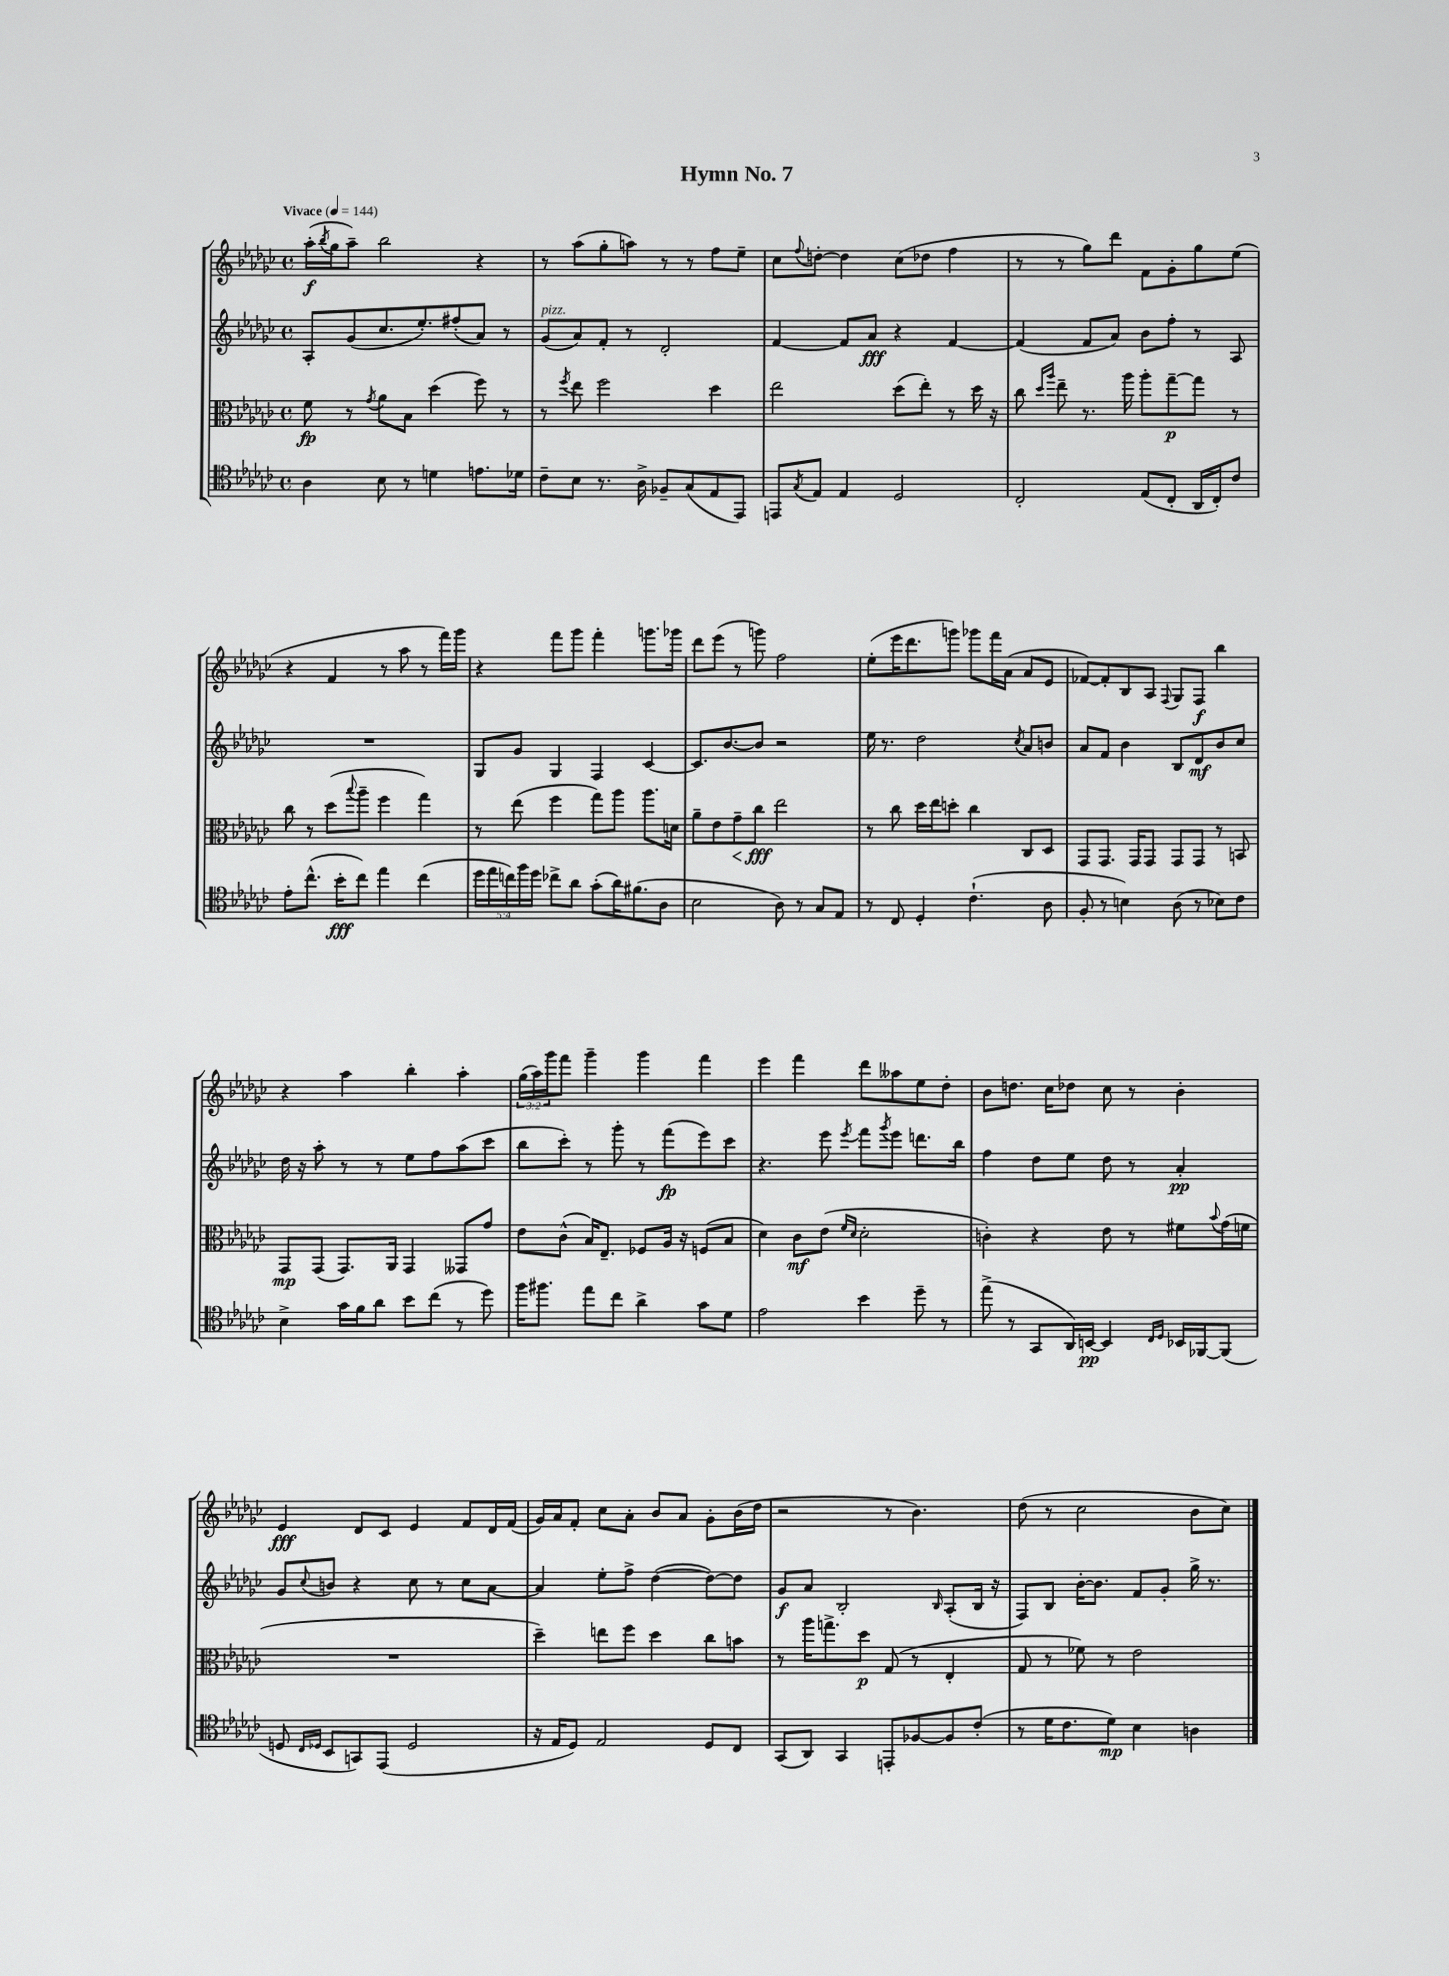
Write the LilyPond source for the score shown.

\header { title = "Hymn No. 7" }
<<
\new StaffGroup <<
\new Staff = "s0" {
    \clef treble \key ges \major \defaultTimeSignature \time 4/4 \override Staff.TupletNumber.text = #tuplet-number::calc-fraction-text \tempo "Vivace" 4 = 144
    aes''16-.\f( \acciaccatura { bes''8 } ges''16 aes''8--) bes''2 r4 |
    r8 aes''8( ges''8-. a''8) r8 r8 f''8 ees''8-- |
    ces''8 \appoggiatura { f''8 } d''8~-. d''4 ces''8( des''8 f''4 |
    r8 r8 ges''8) des'''8 f'8 ges'8-. ges''8 ees''8( |
    r4 f'4 r8 aes''8 r8 f'''16) ges'''16 |
    r4 f'''8 ges'''8 f'''4-. g'''8. ges'''16 |
    des'''8 ees'''8( r8 g'''8) f''2 |
    ees''8-.( ees'''16 des'''8. g'''8) ges'''8 f'''16 aes'16( aes'8 ees'8 |
    fes'8~) fes'8-. bes8 aes8 \appoggiatura { f8 } ges8 f8\f bes''4 |
    r4 aes''4 bes''4-. aes''4-. |
    \tuplet 3/2 { ges''16( aes''16) ges'''16 } f'''8 ges'''4-- ges'''4 f'''4 |
    ees'''4 f'''4 des'''8 aeses''8 ees''8 des''8-. |
    bes'8 d''8. ces''16 des''8 ces''8 r8 bes'4-. |
    ees'4\fff des'8 ces'8 ees'4 f'8 des'16 f'16( |
    ges'16) aes'16 f'8-. ces''8 aes'8-. bes'8 aes'8 ges'8-. bes'16( des''16 |
    r2 r8 bes'4.) |
    des''8( r8 ces''2 bes'8 ces''8) \bar "|." |
}
\new Staff = "s1" {
    \clef treble \key ges \major \defaultTimeSignature \time 4/4
    aes8-. ges'8( ces''8. ees''8.-.) fis''8-.( aes'8) r8 |
    ges'8^\markup { \italic "pizz." }( aes'8) f'8-. r8 des'2-. |
    f'4~ f'8 aes'8\fff r4 f'4~ |
    f'4( f'8 aes'8) bes'8 f''8-. r8 aes8 |
    R1 |
    ges8 ges'8 ges4 f4 ces'4~ |
    ces'8. bes'8.~ bes'8 r2 |
    ees''16 r8. des''2 \acciaccatura { ces''8 } aes'8 b'8 |
    aes'8 f'8 bes'4 bes8 des'8\mf bes'8 ces''8 |
    des''16 r16 aes''8-. r8 r8 ees''8 f''8 aes''8( ces'''8 |
    bes''8 ces'''8-.) r8 ges'''8-. r8 f'''8\fp( ees'''8) ces'''8 |
    r4. ees'''8 \acciaccatura { ees'''8 } f'''8 \acciaccatura { ges'''8 } ees'''8 d'''8. bes''16 |
    f''4 des''8 ees''8 des''8 r8 aes'4-.\pp |
    ges'8 \appoggiatura { ces''8 } b'8 r4 ces''8 r8 ces''8 aes'8~ |
    aes'4 ees''8-. f''8-> des''4~( des''8~) des''8 |
    ges'8\f aes'8 bes2-. \grace { bes16 } aes8-.( bes16 r16 |
    f8) bes8 bes'16~-. bes'8. f'8 ges'8-. ges''16-> r8. \bar "|." |
}
\new Staff = "s2" {
    \clef alto \key ges \major \defaultTimeSignature \time 4/4
    f'8\fp r8 \acciaccatura { ges'8 } aes'8 bes8 des''4( f''8) r8 |
    r8 \acciaccatura { f''8 } ees''8 f''2 des''4 |
    ees''2 des''8( ees''8-.) r8 des''16 r16 |
    ces''8 \grace { des''16 aes''16 } ees''8-- r8. aes''16 aes''8-. ges''8~--\p ges''8 r8 |
    ces''8 r8 des''8( \appoggiatura { bes''8 } aes''8-- f''4 ges''4) |
    r8 ees''8( f''4 ges''8) aes''8 aes''8. d'16 |
    aes'8-- ees'8 ges'8--\< ces''8\fff\! ees''2 |
    r8 ces''8 des''16 ees''16 d''8-. ces''4 ces8 des8 |
    ges,8 ges,8. ges,16 ges,8 ges,8 ges,8 r8 b,8 |
    ges,8\mp ges,8( ges,8.) aes,16 ges,4 geses,8 ges'8 |
    ees'8 ces'8-^( bes16) ees8.-- fes8 aes16 r16 f8( bes8 |
    des'4) ces'8\mf ees'8( \grace { f'16 des'16 } des'2-. |
    c'4-.) r4 ees'8 r8 fis'8 \appoggiatura { bes'8 } ges'16( f'16 |
    R1 |
    des''4--) e''8 f''8 des''4 ces''8 b'8 |
    r8 aes''16 g''8.-> des''8\p ges8( r8 ees4-. |
    ges8 r8 fes'8) r8 ees'2 \bar "|." |
}
\new Staff = "s3" {
    \clef tenor \key ges \major \defaultTimeSignature \time 4/4 \override Staff.TupletNumber.text = #tuplet-number::calc-fraction-text
    aes4 bes8 r8 d'4 e'8. des'16 |
    ces'8-- bes8 r8. aes16-> fes8-- ges8( ees8 ees,8) |
    e,8 \acciaccatura { ges8 } ees8 ees4 des2 |
    ces2-. ees8( ces8-. aes,16 ces16-.) ces'8 |
    ees'8-. ces''8.-^( bes'16-.\fff ces''8) ees''4 ces''4( |
    \tuplet 5/4 { des''16 ees''16 c''16) f''16 des''16 } ces''8-> aes'8 ges'8-.( aes'16) fis'8.( aes8 |
    bes2 aes8) r8 ges8 ees8 |
    r8 ces8 des4-. ces'4.-!( aes8 |
    f8-. r8 b4) aes8( r8 bes8) ces'8 |
    bes4-> ges'16 f'16 aes'8 bes'8 ces''8( r8 des''8) |
    f''16 fis''8. ees''8 ces''8 aes'4-> ges'8 des'8 |
    ees'2 bes'4 des''8-- r8 |
    ees''8->( r8 ges,8 aes,16) b,16~\pp b,4 \grace { ces16 des16 } bes,16 fes,16~ fes,8( |
    d8 \grace { ces16 des16 } bes,8 g,8) ees,8( des2 |
    r16 ees16 des8) ees2 des8 ces8 |
    ges,8( aes,8) ges,4 e,8-. fes8~ fes8 ces'8-.( |
    r8 des'16 ces'8. des'8\mp) bes4 a4 \bar "|." |
}
>>
>>
\layout { \context { \Score \remove "Bar_number_engraver" } }
